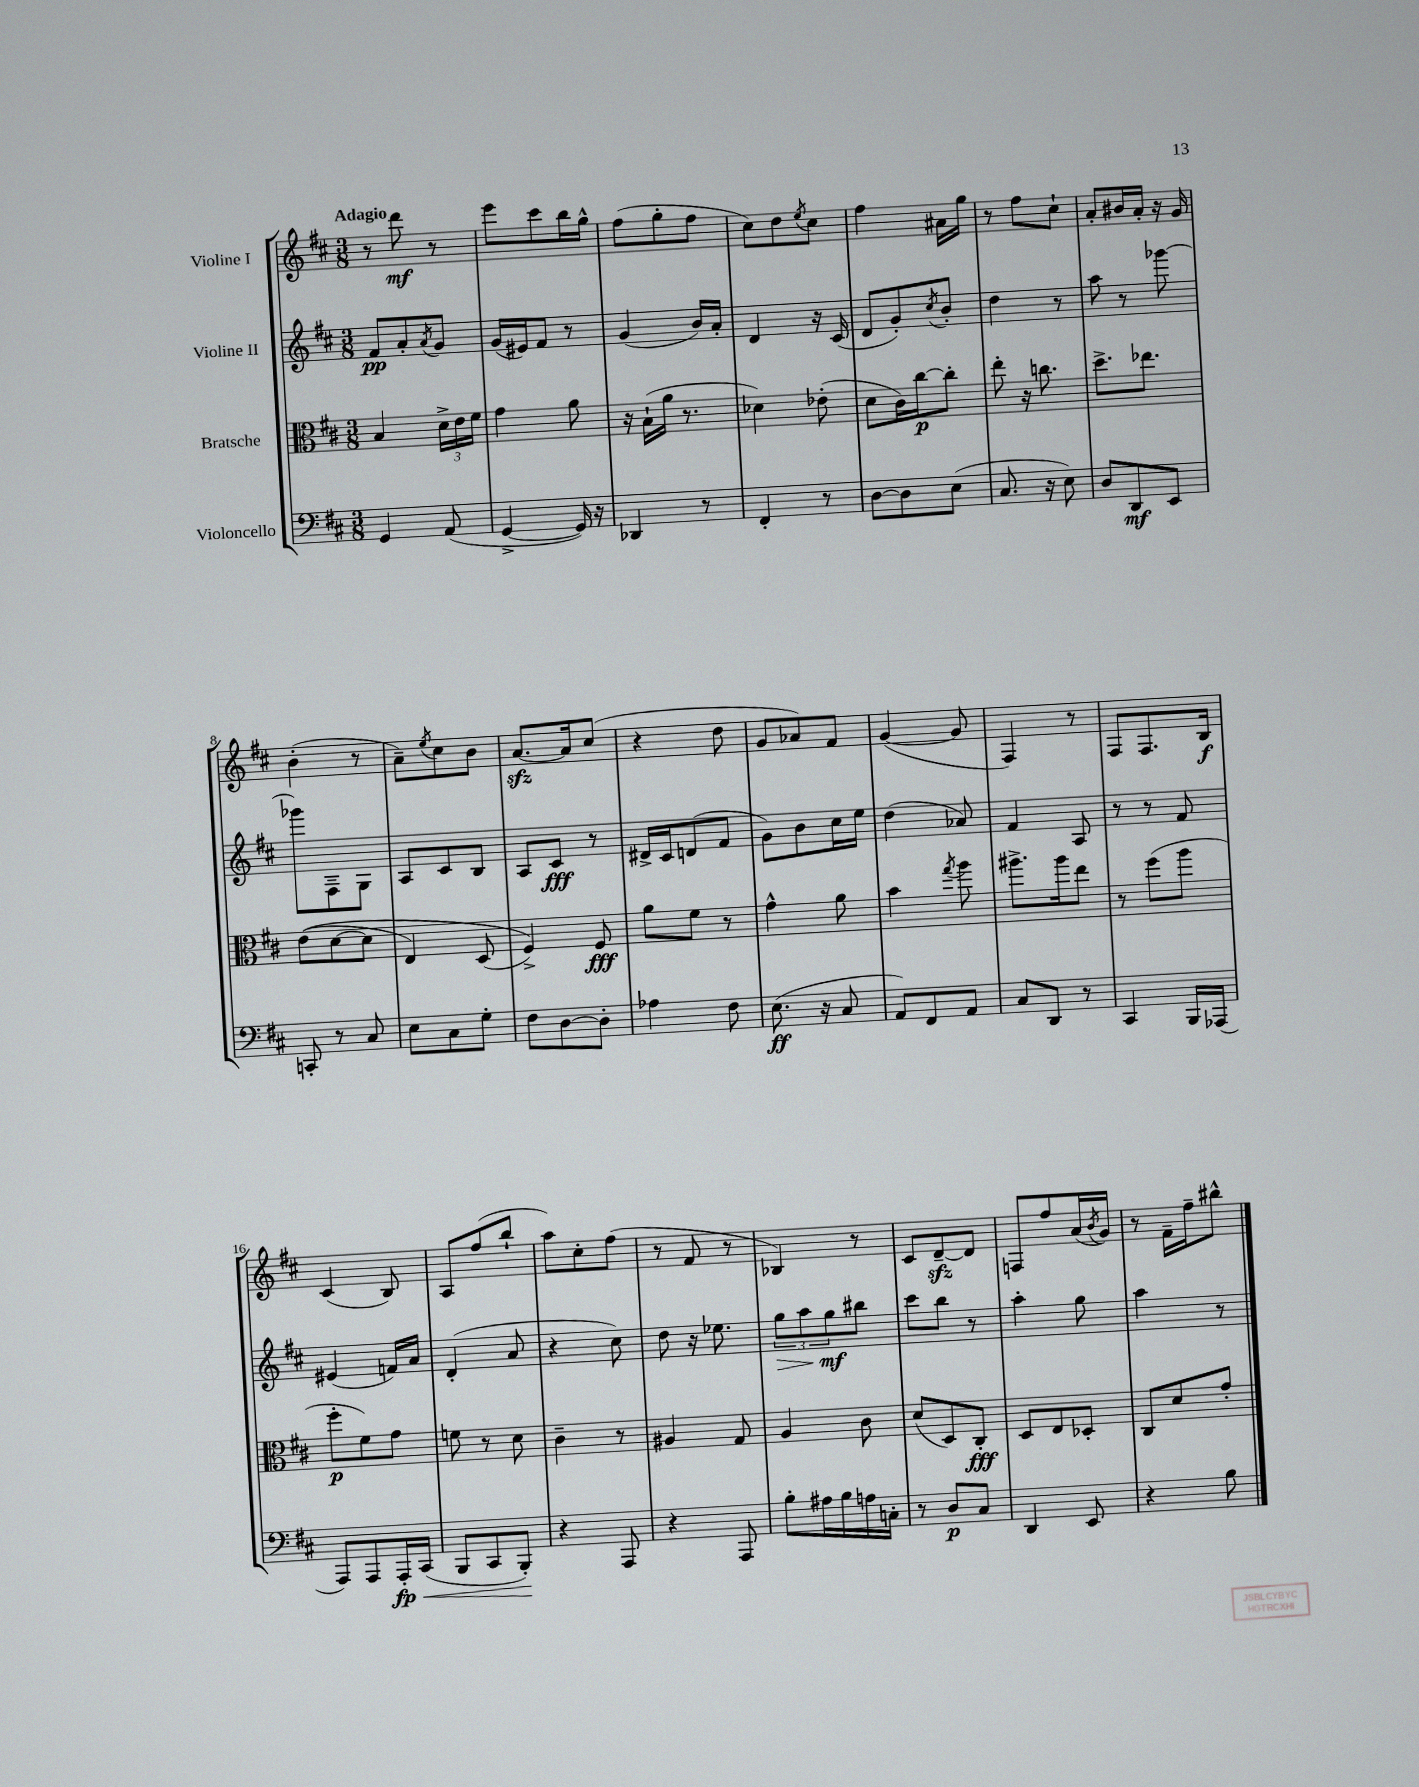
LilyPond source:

<<
\new StaffGroup <<
\new Staff = "s0" \with { instrumentName = "Violine I" } {
    \clef treble \key d \major \numericTimeSignature \time 3/8 \tempo "Adagio"
    r8 d'''8\mf r8 |
    e'''8 cis'''8 b''16 g''16-^ |
    fis''8( g''8-. fis''8 |
    cis''8) d''8 \acciaccatura { e''8 } cis''8 |
    fis''4 ais'16 g''16 |
    r8 fis''8 cis''8-! |
    a'8-. bis'16 a'16-. r16 g'16 |
    b'4-.( r8 |
    a'8--) \acciaccatura { e''8 } cis''8 b'8 |
    a'8.~\sfz a'16 cis''8( |
    r4 d''8 |
    g'8 aes'8) fis'8 |
    g'4~( g'8 |
    fis4) r8 |
    fis8 fis8. b16\f |
    cis'4( b8) |
    a8 fis''8( b''8-! |
    a''8) cis''8-. fis''8( |
    r8 fis'8 r8 |
    bes4) r8 |
    cis'8 d'8~--\sfz d'8 |
    f8 fis''8 a'16( \acciaccatura { b'8 } g'16) |
    r8 fis'16-- fis''16-- bis''8-^ \bar "|." |
}
\new Staff = "s1" \with { instrumentName = "Violine II" } {
    \clef treble \key d \major \numericTimeSignature \time 3/8
    fis'8\pp a'8-. \acciaccatura { a'8 } g'8 |
    g'16( eis'16) fis'8 r8 |
    g'4( b'16) a'16-. |
    d'4 r16 cis'16( |
    d'8 g'8-.) \acciaccatura { cis''8 } b'8-. |
    d''4 r8 |
    a''8 r8 ges'''8~ |
    ges'''8 fis8-- g8 |
    a8 cis'8 b8 |
    a8 cis'8\fff r8 |
    dis'16-> cis'16 d'8( fis'8 |
    g'8) b'8 cis''16 e''16 |
    d''4( aes'8) |
    fis'4 a8 |
    r8 r8 fis'8 |
    eis'4( f'16) a'16 |
    d'4-.( a'8 |
    r4 cis''8) |
    d''8 r16 ees''8. |
    \tuplet 3/2 { g''8\> a''8 g''8\mf\! } bis''8 |
    cis'''8 b''8 r8 |
    a''4-. g''8 |
    a''4 r8 \bar "|." |
}
\new Staff = "s2" \with { instrumentName = "Bratsche" } {
    \clef alto \key d \major \numericTimeSignature \time 3/8
    b4 \tuplet 3/2 { d'16-> e'16 fis'16 } |
    g'4 a'8 |
    r16 b16-!( a'16 r8. |
    des'4) ees'8-.( |
    d'8 cis'16) cis''16~\p cis''8-. |
    e''8-. r16 c''8. |
    d''8.-> ees''8. |
    e'8(\( d'8~ d'8 |
    e4) d8( |
    fis4->)\) fis8\fff |
    a'8 fis'8 r8 |
    g'4-^ a'8 |
    b'4 \acciaccatura { g''8 } a''8 |
    ais''8.-> ais''16 e''8 |
    r8 fis''8( a''8 |
    fis''8-.\p fis'8) g'8 |
    f'8 r8 d'8 |
    cis'4-- r8 |
    ais4 g8 |
    a4 cis'8 |
    d'8( d8) cis8-.\fff |
    d8 e8 des8-. |
    cis8 d'8 g'8-. \bar "|." |
}
\new Staff = "s3" \with { instrumentName = "Violoncello" } {
    \clef bass \key d \major \numericTimeSignature \time 3/8
    g,4 a,8( |
    g,4~-> g,16) r16 |
    des,4 r8 |
    fis,4-. r8 |
    d8~ d8 e8( |
    cis8. r16 e8) |
    d8 d,8\mf e,8 |
    c,8-. r8 cis8 |
    e8 cis8 g8-. |
    fis8 d8~ d8-. |
    aes4 fis8 |
    e8.\ff( r16 cis8 |
    a,8) fis,8 a,8 |
    cis8 d,8 r8 |
    cis,4 b,,16 aes,,16( |
    a,,8) a,,8 a,,16-.\fp\< cis,16( |
    b,,8 cis,8 b,,8-.\!) |
    r4 a,,8 |
    r4 a,,8 |
    b8-. ais16 b16 a16 c16-. |
    r8 d8\p cis8 |
    d,4 e,8 |
    r4 b8 \bar "|." |
}
>>
>>
